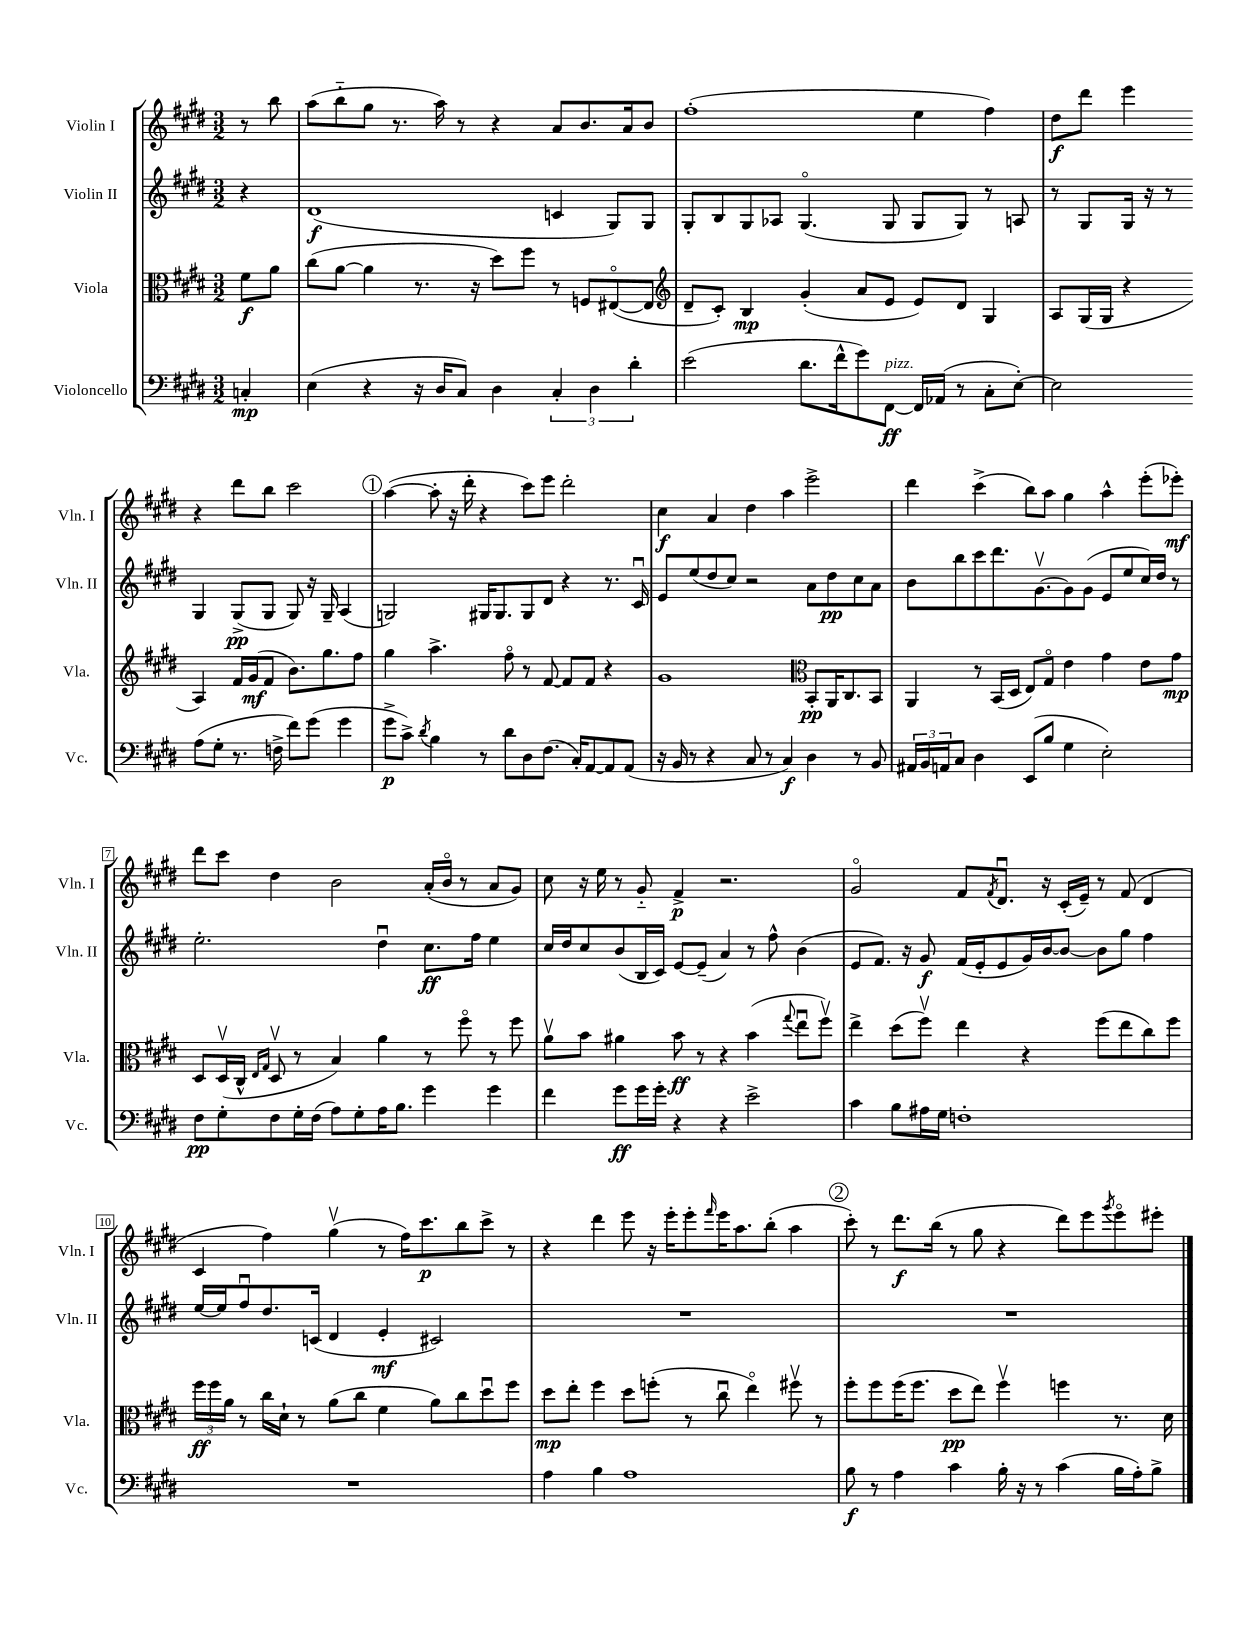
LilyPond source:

<<
\new StaffGroup <<
\new Staff = "s0" \with { instrumentName = "Violin I" shortInstrumentName = "Vln. I" } {
    \clef treble \key e \major \numericTimeSignature \time 3/2 \partial 4
    r8 b''8 |
    a''8( b''8-_ gis''8 r8. a''16) r8 r4 a'8 b'8. a'16 b'8 |
    fis''1-.( e''4 fis''4) |
    dis''8\f dis'''8 e'''4 r4 dis'''8 b''8 cis'''2 |
    \mark \markup { \circle "1" } a''4~( a''8-. r16 dis'''16-. r4 cis'''8) e'''8 dis'''2-. |
    cis''4\f a'4 dis''4 a''4 e'''2-> |
    dis'''4 cis'''4->( b''8) a''8 gis''4 a''4-^ e'''8-.( ees'''8-.\mf) |
    dis'''8 cis'''8 dis''4 b'2 a'16-.( b'16\flageolet r8 a'8 gis'8) |
    cis''8 r16 e''16 r8 gis'8-_ fis'4->\p r2. |
    gis'2\flageolet fis'8 \acciaccatura { fis'8 } dis'8.\downbow r16 cis'16-.( e'16--) r8 fis'8( dis'4 |
    cis'4 fis''4) gis''4\upbow( r8 fis''16) cis'''8.\p b''8 cis'''8-> r8 |
    r4 dis'''4 e'''8 r16 e'''16-. e'''8-. \grace { fis'''16 } e'''16 a''8. b''8-.( a''4 |
    \mark \markup { \circle "2" } cis'''8-.) r8 dis'''8.\f b''16( r8 gis''8 r4 dis'''8) e'''8 \acciaccatura { gis'''8 } e'''8\flageolet eis'''8-. \bar "|." |
}
\new Staff = "s1" \with { instrumentName = "Violin II" shortInstrumentName = "Vln. II" } {
    \clef treble \key e \major \numericTimeSignature \time 3/2 \partial 4
    r4 |
    dis'1\f( c'4 gis8) gis8 |
    gis8-. b8 gis8 aes8 gis4.\flageolet( gis8 gis8 gis8) r8 a8 |
    r8 gis8 gis16 r16 r8 gis4 gis8->\pp( gis8 gis8) r16 gis16-- a4( |
    \mark \markup { \circle "1" } g2) gis16 gis8. gis8 dis'8 r4 r8. cis'16\downbow |
    e'8 e''8( dis''8 cis''8) r2 a'8 dis''8\pp cis''8 a'8 |
    b'8 b''8 cis'''8 dis'''8. gis'8.~\upbow gis'8 gis'8( e'8 e''8 cis''16) dis''16 r8 |
    e''2.-. dis''4\downbow cis''8.\ff fis''16 e''4 |
    cis''16 dis''16 cis''8 b'8( b16 cis'16) e'8~ e'8--( a'4) r8 fis''8-^ b'4( |
    e'8 fis'8.) r16 gis'8\f fis'16( e'16-. e'8 gis'16) b'16~ b'8~ b'8 gis''8 fis''4 |
    e''16~ e''16 fis''8\downbow dis''8. c'16( dis'4 e'4-.\mf cis'2) |
    R1. |
    \mark \markup { \circle "2" } R1. \bar "|." |
}
\new Staff = "s2" \with { instrumentName = "Viola" shortInstrumentName = "Vla." } {
    \clef alto \key e \major \numericTimeSignature \time 3/2 \partial 4
    fis'8\f a'8 |
    cis''8( a'8~ a'4 r8. r16 dis''8) fis''8 r8 f8 eis8~\flageolet( eis8 |
    \clef treble dis'8-- cis'8-.) b4\mp gis'4-.( a'8 e'8 e'8) dis'8 gis4 |
    a8 gis16( gis16 r4 a4) fis'16 gis'16\mf( fis'8 b'8.) gis''8. fis''8 |
    \mark \markup { \circle "1" } gis''4 a''4.-> fis''8\flageolet r8 fis'8~ fis'8 fis'8 r4 |
    gis'1 \clef alto b,8-.\pp a,16 cis8. b,8 |
    a,4 r8 b,16( dis16 e8) gis8\flageolet e'4 gis'4 e'8 gis'8\mp |
    dis8 dis16\upbow( cis16-^ \grace { e16 gis16 } dis8\upbow r8 b4) a'4 r8 fis''8\flageolet r8 fis''8 |
    a'8\upbow b'8 ais'4 b'8\ff r8 r4 b'4( \appoggiatura { gis''8 } e''8\downbow fis''8\upbow) |
    e''4-> dis''8( fis''8\upbow) e''4 r4 fis''8( e''8 cis''8) fis''8 |
    \tuplet 3/2 { fis''16\ff fis''16 a'16 } r8 cis''16 dis'16-! r8 a'8( cis''8 fis'4 a'8) cis''8 dis''8\downbow fis''8 |
    dis''8\mp e''8-. fis''4 dis''8 f''8-.( r8 cis''8\downbow e''4\flageolet) fis''8\upbow r8 |
    \mark \markup { \circle "2" } fis''8-. fis''8 fis''16( fis''8. dis''8\pp e''8) fis''4\upbow f''4 r8. dis'16 \bar "|." |
}
\new Staff = "s3" \with { instrumentName = "Violoncello" shortInstrumentName = "Vc." } {
    \clef bass \key e \major \numericTimeSignature \time 3/2 \partial 4
    c4-.\mp |
    e4( r4 r16 dis16 cis8) dis4 \tuplet 3/2 { cis4-. dis4 dis'4-. } |
    e'2( dis'8. fis'16-^ gis'8) fis,8~\ff^\markup { \italic "pizz." } fis,16 aes,16( r8 cis8-. e8~-.) |
    e2 a8( gis8-. r8. f16-> fis'8) gis'8( gis'4 |
    \mark \markup { \circle "1" } gis'8->\p cis'8->) \acciaccatura { dis'8 } b4 r8 dis'8 dis8 fis8.( cis16-.) a,8~ a,8 a,8( |
    r16 b,16 r8 r4 cis8 r8 cis4\f) dis4 r8 b,8 |
    \tuplet 3/2 { ais,16 b,16 a,16 } cis8 dis4 e,8( b8 gis4 e2-.) |
    fis8\pp gis8-. fis8 gis16-. fis16( a8) gis8-. a16 b8. gis'4 gis'4 |
    fis'4 gis'8\ff gis'16 gis'16-. r4 r4 e'2-> |
    cis'4 b8 ais16 gis16 f1-. |
    R1. |
    a4 b4 a1 |
    \mark \markup { \circle "2" } b8\f r8 a4 cis'4 b16-. r16 r8 cis'4( b16 a16-.) b8-> \bar "|." |
}
>>
>>
\layout { \context { \Score \override BarNumber.stencil = #(make-stencil-boxer 0.1 0.3 ly:text-interface::print) } }
